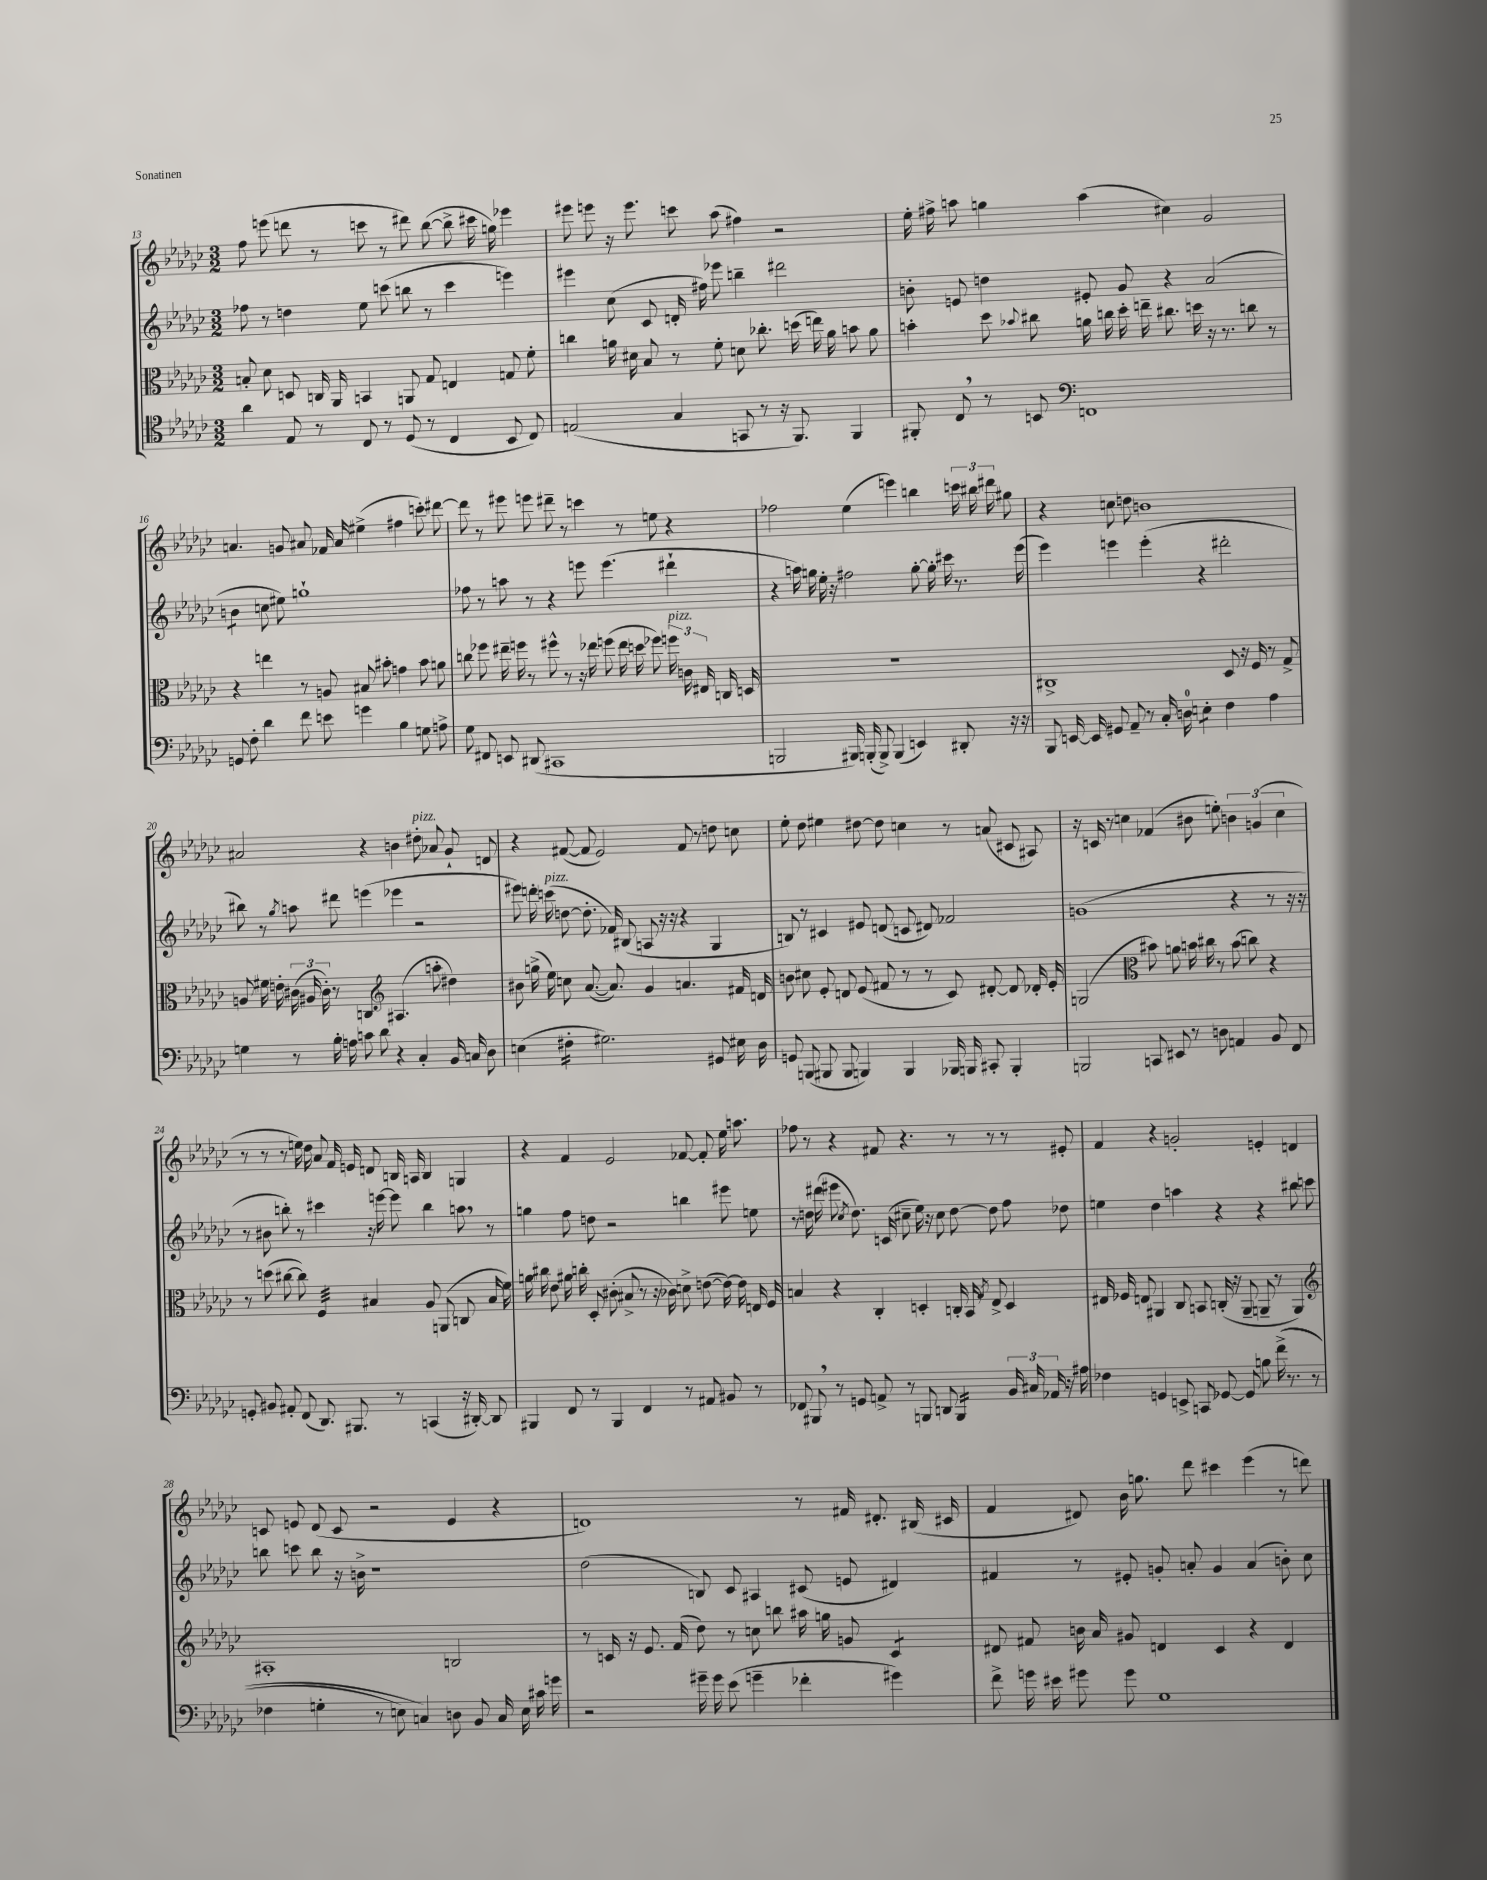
<<
\new StaffGroup <<
\new Staff = "s0" {
    \clef treble \key ges \major \numericTimeSignature \time 3/2
    \autoBeamOff f''8 e'''8( d'''8 r8 c'''8 r8 dis'''8) bes''8~( bes''8-> cis'''16 g''16) ees'''4 |
    eis'''8 e'''8 r16 e'''8. c'''8 aes''8( fis''4) r2 |
    ees''16-. fis''16-> a''8 g''4 a''4( cis''4) ges'2 |
    a'4. g'8 ais'8 fes'16 ais'16 eis''4->( fis''4 c'''8-.) dis'''8~ |
    dis'''8 r8 eis'''8 e'''8 dis'''8-- r8 c'''4 r8 e''8 r4 |
    fes''2 ees''4( e'''4) b''4 \tuplet 3/2 { c'''16 bis''16 dis'''16 } gis''8 |
    r4 c''8 d''8 b'1 |
    ais'2 r4 b'4 dis''8-.^\markup { \italic "pizz." } aes'8 ges'8-! d'8 |
    r4 fis'8~( fis'8 ees'2) fis'8 r8 d''8 c''8 |
    ees''8-. des''8 eis''4 dis''8~ dis''8 c''4 r8 a'8( cis'8 ais8) |
    r16 c'16 r8 c''4 fes'4( bis'8 e''8-.) \tuplet 3/2 { b'4 g'4( c''4 } |
    r8 r8 r8 e''16) des''16 aes'8 f'16 e'16 d'8 b16 a16 b4 g4 |
    r4 f'4 ees'2 fes'8~ fes'8-. ees''16 a''8. |
    fes''8 r8 r4 fis'8 r4. r8 r8 r8 eis'8-. |
    f'4 r4 g'2-. e'4-. d'4 |
    c'8 e'8 des'8( c'8 r2 e'4 r4 |
    d'1) r8 fis'16 dis'8.-. bis16( cis'16 |
    f'4 dis'8) bes'16 g''8. des'''8 cis'''4 ees'''4( r8 d'''8) \bar "|." |
}
\new Staff = "s1" {
    \clef treble \key ges \major \numericTimeSignature \time 3/2
    \autoBeamOff fes''8 r8 d''4 ees''8 c'''8( b''8 r8 c'''4 e'''4) |
    eis'''4 ces''8( ces'8 d'16-. fis''16) ees'''8 b''4-- dis'''2 |
    b'8-. e'8 d''4 eis'8-. ges'8 r4 aes'2( |
    b'4:8 c''8 eis''8) g''1-! |
    fes''8 r8 a''8 r8 r4 e'''8 e'''4.( dis'''4-! |
    r4 a''16) g''16 ees''16-. r16 fis''2 g''8~-. g''16-. cis'''16 r8. ees'''16( |
    ees'''4) e'''4 e'''4-.( r4 dis'''2-. |
    bis''8) r8 \acciaccatura { ges''8 } a''8 dis'''8 e'''4( ees'''4 r2 |
    eis'''8) d'''16-. c'''16^\markup { \italic "pizz." }( d''8~ d''8.-. fes'16) bis8( a8 r16 r16 r4 ges4 |
    b8) r8 cis'4 eis'8 d'8( c'8 dis'8) fes'2 |
    g'1( r4 r8 r16 r16 |
    r8 bis'8 b''8-.) r8 cis'''4 r16 e'''16~ e'''8 b''4 a''8 \breathe r8 |
    g''4 f''8 d''8 r2 b''4 eis'''8 e''8 |
    r8 d''16 dis'''16( eis'''8 \acciaccatura { ces''8 } d''8.) c'16( cis''8-- ees''16) r16 cis''8 d''8~ d''8 f''8 des''8 |
    e''4 des''4 a''4 r4 r4 bis''8 c'''8 |
    b''8 c'''8 b''8 r16 b'16-> r1 |
    des''2( b8) ces'8 ais4 cis'8( e'8 dis'4) |
    fis'4 r8 eis'8-. g'8-. a'8-. g'4 a'4( b'8-.) ces''8 \bar "|." |
}
\new Staff = "s2" {
    \clef alto \key ges \major \numericTimeSignature \time 3/2
    \autoBeamOff b8-. des'8 d8 c16 aes,16 b,4 a,8 ges8 e4 g8 f'8-. |
    c''4 a'16 dis'16 bes8 r8 f'8-. d'8 ces''8.-. d''16( e''16) a'16 b'8 a'8 |
    b'4-. des''8 \appoggiatura { bes'8 } cis''8 a'16 c''16 des''16-. e''16-- cis''8. d''16 r16 r8. c''8 r8 |
    r4 e''4 r8 a8 bis8 bis'8-. g'4 bis'8 a'8 |
    c''8 fes''8 eis''16-- f''16 r8 fis''8-^ r8 r16 ees''16 f''8( ees''16 d''16 fes''8) \tuplet 3/2 { f''16^\markup { \italic "pizz." } c'16 eis16 } c16 d16 |
    R1. |
    cis1-> des8 r16 f16 r8 ges8-> |
    a8 fis'16 e'16-. \tuplet 3/2 { cis'16( ais16 cis'16-.) } r8 c4 \clef treble ais4.( a''8-. dis''4) |
    bis'8 g''16->( ees''16) c''8 aes'8.~( aes'8.) ges'4 a'4. fis'16 d'16 |
    b'8 cis''8 ees'8-. d'8 ees'8( fis'8 r8 r8 ces'8) dis'8~-. dis'8 des'16-. ees'16-. |
    g2( \clef alto bis'8) a'8 b'16 cis''16 r8 b'8( c''8) r4 |
    r8 d''8( cis''8~ cis''8) f4:32 bis4 aes8 a,8( c8 bis16 f'16) |
    a'16 cis''16 ees'8 ais'16 c''16-. des8-. cis'8-.( bis8-> r8 r16 ces'16) d'8-> e'8~( e'16~) e'16 e16 f16 |
    b4 r4 ces4-. d4-. c16-. bes,16 \acciaccatura { ges8 } ees8-> d4 |
    eis16 fes16 e8 ais,4 ces8 b,8 c16-.( r16 ais,8-- a,8-- r8 a,4) |
    \clef treble ais1-. b2 |
    r8 c'16 r16 ees'8. f'16( des''8) r8 c''8 b''8 ais''16 g''16 g'8 c'4:8 |
    dis'8 fis'8 b'16 aes'16 gis'8 d'4 ces'4 r4 d'4 \bar "|." |
}
\new Staff = "s3" {
    \clef tenor \key ges \major \numericTimeSignature \time 3/2
    \autoBeamOff aes'4 ees8 r8 ces8 r8 des8( r8 ces4 bes,8 ces8) |
    e2( ges4 g,8 r8 r16 f,8.) f,4 |
    fis,8-. ces8 \breathe r8 b,8 \clef bass f,1 |
    g,8 f8-. des'4 f'8 e'8 g'4 bes4 g8 a8-> |
    ges8 fis,8 e,8 dis,8( cis,1 |
    b,,2 bis,,16) b,,16-.( b,,8->) b,,4( e,4) dis,8-. r16 r16 |
    bes,,8 e,16~ e,16 gis,8 aes,8-- r8 ces16-. d16-0 e4:8-. f4 aes4 |
    g4 r8 bes16-. a16 c'8 des'8 r4 ces4-. bes,16 c16 des8 |
    e4( fis4:16-. gis2.) gis,8 eis16 des16 |
    g,8 b,,8( bis,,8 bis,,8 b,,4) b,,4 bes,,16 b,,16 cis,8-. b,,4-. |
    b,,2 c,8 eis,8 r8 d8 a,4 bes,8 f,8 |
    g,8-. bis,8 ais,8-. f,8( des,8.) bis,,8. r8 c,4( r16 dis,16~-.) dis,8 |
    bis,,4 f,8 r8 bis,,4 f,4 r8 ais,8 bis,8 r8 |
    fes,8 bis,,8 \breathe r8 g,8 a,8-> r8 b,,8 d,8 b,,4:16 \tuplet 3/2 { bes,16 cis16 aes,16 } r16 ais16 |
    fes4 g,4 e,8-> c,8 ges,8~ ges,8 b8 f'16->(\( r8. r8 |
    fes4 g4-. r8 e8) c4\) d8 bes,8 c16 e16 cis'16 g'16 |
    r2 gis'16-- gis'16 ees'8( g'4-- fes'4-. gis'4) |
    f'8-> g'16 eis'16 gis'8 gis'8 ges1 \bar "|." |
}
>>
>>
\layout { \context { \Score currentBarNumber = #13 } }
